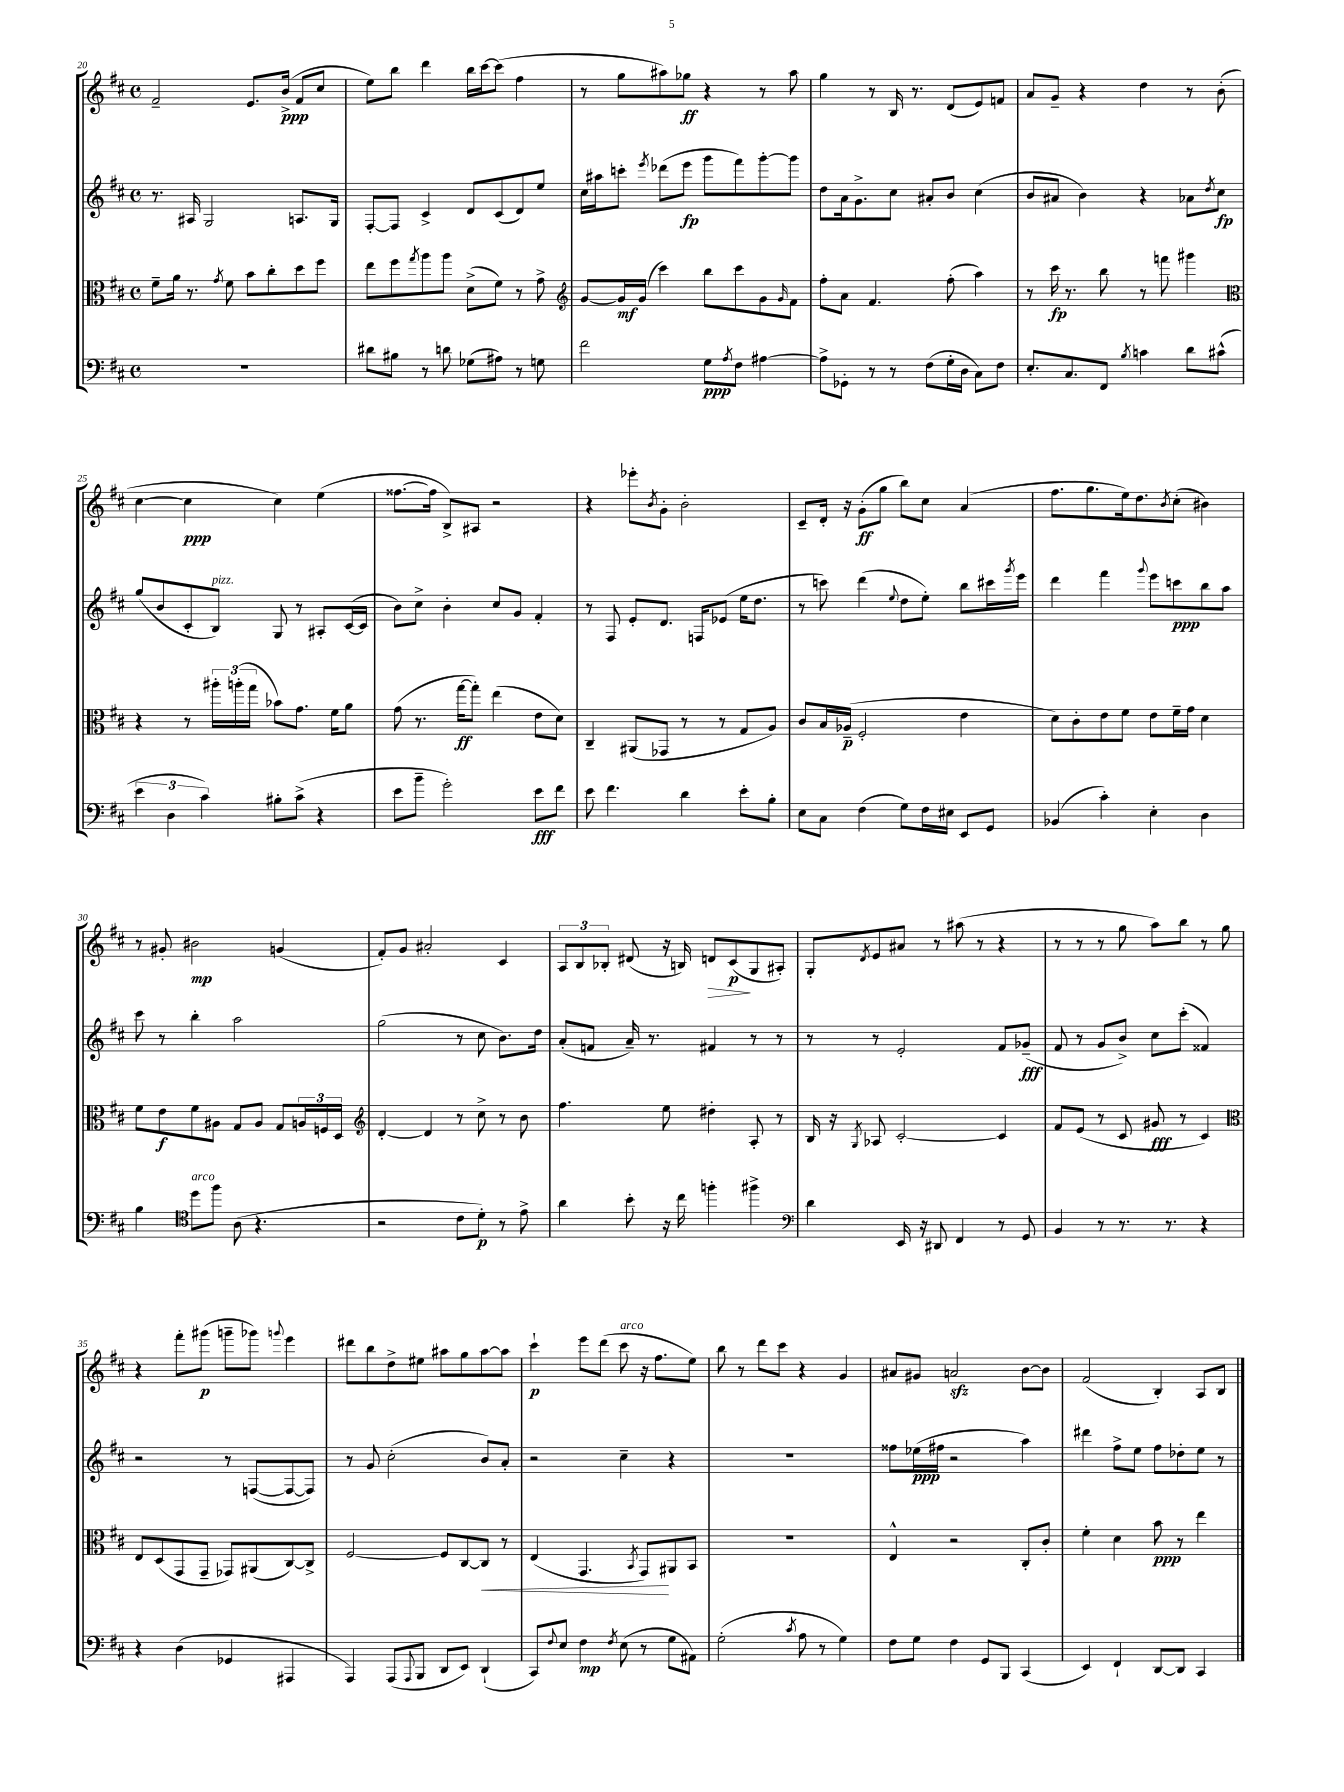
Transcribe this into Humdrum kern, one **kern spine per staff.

**kern	**kern	**kern	**kern
*staff4	*staff3	*staff2	*staff1
*clefF4	*clefC3	*clefG2	*clefG2
*k[f#c#]	*k[f#c#]	*k[f#c#]	*k[f#c#]
*M4/4	*M4/4	*M4/4	*M4/4
*met(c)	*met(c)	*met(c)	*met(c)
1r	8f#~	8.r	2f#~
.	16a	.	.
.	8.r	16A#	.
.	.	2G	.
.	8qg	.	.
.	8f#	.	.
.	8b	.	8.e
.	8cc#'	.	.
.	.	.	(16b^
.	8dd	8.A	8f#
.	8ff#	.	8cc#
.	.	16G	.
=	=	=	=
8d#	8ee	[8F#'	8ee)
8B#	8ff#	8F#]	8bb
.	8qgg	.	.
8r	8aa	4c#^	4ddd
8d	8aa	.	.
(8G-	(8d^	8d	16bb
.	.	.	[16ccc#
8A#)	8f#)	(8c#	(8ccc#]
8r	8r	8d)	4ff#
8G	8g^	8ee	.
=	=	=	=
*	*clefG2	*	*
2f#	[8g	16cc#	8r
.	.	16aa#	.
.	16g]	8ccc'	8gg
.	(16g	.	.
.	.	8qeee	.
.	4ccc#)	(8ddd-	8aa#)
.	.	8eee	8gg-
8G	8bb	8ggg	4r
8qA	.	.	.
8F#	8ccc#	8fff#)	.
[4A#	8g	[8ggg'	8r
.	16qqg	.	.
.	8f#	8ggg]	8aa#
=	=	=	=
8A#^]	8ff#'	8dd	4gg
8GG-'	8a	16a	.
.	.	8.g^	.
8r	4.f#	.	8r
8r	.	8cc#	16B
.	.	.	8.r
(8F#	.	8a#'	.
16G'	(8ff#'	8b	(8d
16D	.	.	.
8C#)	4aa)	(4cc#	8e)
8F#	.	.	8f
=	=	=	=
8.E'	8r	8b	8a
.	16ccc#	8a#	8g~
8.C#	8.r	.	.
.	.	4b)	4r
8FF#	8bb	.	.
8qB	.	.	.
4c	8r	4r	4dd
.	8fff	.	.
8d	4ggg#	8a-	8r
.	.	8qdd	.
(8c#^^	.	8cc#	(8b'
=	=	=	=
*	*clefC3	*	*
6e	4r	(8gg	[4cc#
.	.	8b	.
6D	.	.	.
.	8r	8c#'	4cc#]
6c#)	.	.	.
.	24aa#'	8B)	.
.	(24aa'	.	.
.	24gg	.	.
8B#'	8b-)	8G	4cc#)
(8c#^	8.g	8r	.
4r	.	8A#'	(4ee
.	16f#	.	.
.	8a	([16c#	.
.	.	16c#]	.
=	=	=	=
8e	(8g	8b)	[8.ff##
8b~	8.r	8cc#^	.
.	.	.	16ff##]
2g')	.	4b'	8B^)
.	[16gg	.	.
.	8gg'])	.	8A#
.	(4ee	8cc#	2r
.	.	8g	.
8e	8e	4f#'	.
8f#	8d)	.	.
=	=	=	=
8e	4C#~	8r	4r
4.f#	.	8F#	.
.	(8AA#	8e'	8eee-'
.	.	.	8qb
.	8GG-	8.d	8g'
4d	8r	.	2b'
.	.	16F	.
.	8r	(8e-	.
8e'	8G	16ee	.
.	.	8.dd	.
8B'	8A)	.	.
=	=	=	=
8E	8c#	8r	8c#~
8C#	16B	8ccc)	16d'
.	(16A-~	.	16r
(4F#	2F#'	(4ddd	(8g'
.	.	.	8gg
.	.	8qqee	.
8G)	.	8dd	8bb)
16F#	.	8ee')	8cc#
16E#	.	.	.
8EE	4e	8bb	(4a
8GG	.	16ccc#	.
.	.	8qggg	.
.	.	16eee	.
=	=	=	=
(4BB-	8d)	4ddd	8.ff#
.	8c#'	.	.
.	.	.	8.gg
4c#')	8e	4fff#	.
.	8f#	.	16ee)
.	.	.	8.dd
.	.	8qqggg	.
4E'	8e	8eee	.
.	.	.	8qb
.	16f#~	8ccc	(8cc#'
.	16g	.	.
4D	4d	8bb	4b#)
.	.	8aa	.
=	=	=	=
4B	8f#	8ccc#	8r
.	8e	8r	8g#'
*clefC4	*	*	*
8dd	8f#	4bb'	2b#
8ff#	8A#	.	.
(8A	8G	2aa	.
4.r	8A#	.	.
.	8G	.	(4g
.	24A	.	.
.	24F	.	.
.	24D	.	.
=	=	=	=
*	*clefG2	*	*
2r	[4d'	(2gg	8f#')
.	.	.	8g
.	4d]	.	2a#'
8c#	8r	8r	.
8d')	8cc#^	8cc#	.
8r	8r	8.b)	4c#
8e^	8b	.	.
.	.	16dd	.
=	=	=	=
4a	4.ff#	(8a'	12A
.	.	.	12B
.	.	8f	.
.	.	.	12B-'
8b'	.	16a~)	(8d#
.	.	8.r	.
16r	8ee	.	16r
16cc#	.	.	16B)
4ff'	4dd#'	4f#	8d
.	.	.	(8c#
4ff#^	8A'	8r	8G
.	8r	8r	8A#')
=	=	=	=
*clefF4	*	*	*
4d	16B	8r	8G'
.	16r	.	.
.	8qG	.	8qd
.	8A-	8r	8e
16EE	[2c#'	2e'	8a#
16r	.	.	.
8DD#	.	.	8r
4FF#	.	.	(8aa#
.	.	.	8r
8r	4c#]	8f#	4r
8GG	.	(8g-~	.
=	=	=	=
4BB	8f#	8f#	8r
.	(8e	8r	8r
8r	8r	8g	8r
8.r	8c#	8b^)	8gg
.	8g#	8cc#	8aa)
8.r	.	.	.
.	8r	(8ccc#'	8bb
4r	4c#)	4f##)	8r
.	.	.	8gg
=	=	=	=
*	*clefC3	*	*
4r	8E	2r	4r
.	(8D	.	.
(4D	8GG	.	8fff#'
.	8GG~	.	(8ggg#
4GG-	8GG-)	8r	8ggg~
.	(8AA#	([8F	8ggg-)
.	.	.	8qqggg
4AAA#	[8C#)	8F_	4eee
.	8C#^]	8F])	.
=	=	=	=
4AAA)	[2F#	8r	8ddd#
.	.	8g	8bb
(8AAA	.	(2cc#'	8dd^
8qqAAA	.	.	.
8BBB	.	.	8ee#
8DD	8F#]	.	8aa#
8EE)	[8C#	.	8gg
(4DD`	8C#]	8b)	[8aa#
.	8r	8a'	8aa#]
=	=	=	=
8CC#)	(4E	2r	4ccc#`
8qqF#	.	.	.
8E	.	.	.
4F#	4.GG	.	8eee
.	.	.	(8ddd
8qF#	.	.	.
(8E	.	4cc#~	8ccc#
.	8qBB	.	.
8r	8GG)	.	16r
.	.	.	8.ff#
8G	8AA#	4r	.
8AA#)	8BB	.	8ee)
=	=	=	=
(2G'	1r	1r	8bb
.	.	.	8r
.	.	.	8ddd
.	.	.	8ccc#
8qc#	.	.	.
8A	.	.	4r
8r	.	.	.
4G)	.	.	4g
=	=	=	=
8F#	4E^^	8ff##	8a#
8G	.	(16ee-	8g#
.	.	16ff#	.
4F#	2r	2r	2a
8GG	.	.	.
8BBB	.	.	.
(4CC#	8C#'	4aa)	[8b
.	8c#'	.	8b]
=	=	=	=
4EE)	4f#'	4ddd#	(2f#
4FF#`	4d	8ff#^	.
.	.	8ee	.
[8DD	8b	8ff#	4B')
8DD]	8r	8dd-'	.
4CC#	4ee	8ee	8A
.	.	8r	8B
==	==	==	==
*-	*-	*-	*-
